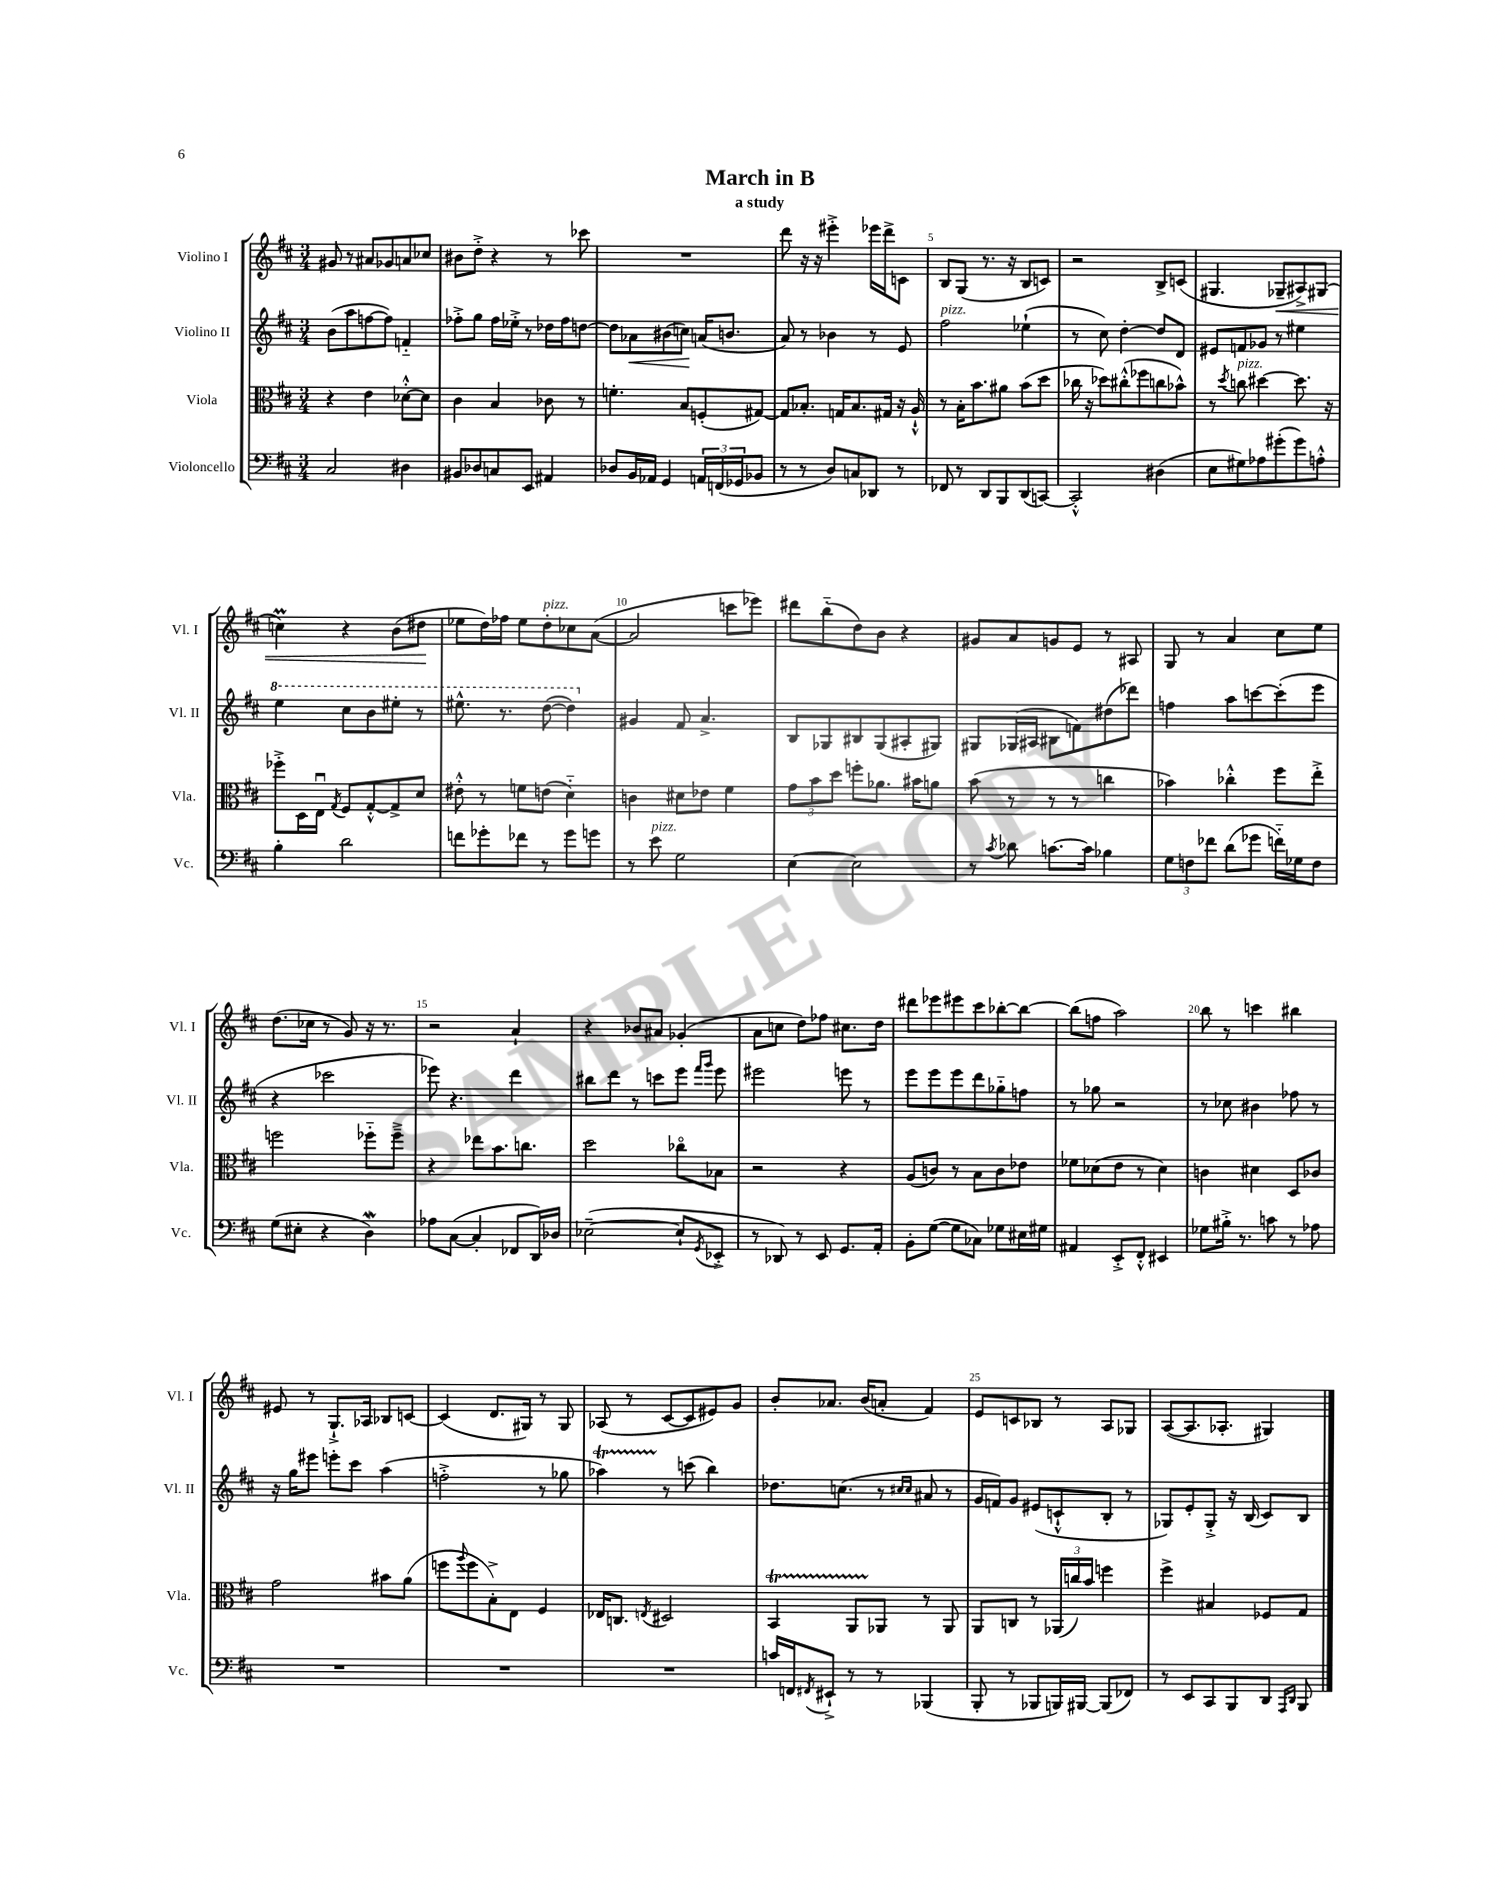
\header { title = "March in B" subtitle = "a study" }
<<
\new StaffGroup <<
\new Staff = "s0" \with { instrumentName = "Violino I" shortInstrumentName = "Vl. I" } {
    \clef treble \key d \major \numericTimeSignature \time 3/4
    gis'8 r8 ais'8 ges'8 a'8 ces''8 |
    bis'8 d''8-.-> r4 r8 ces'''8 |
    R2. |
    d'''8 r16 r16 eis'''4-.-> ees'''16 d'''16-> c'8 |
    b8 g8( r8. r16 b8 c'8) |
    r2 b8-> c'8( |
    gis4. ges8--\< ais8->) gis8( |
    c''4\prall) r4 b'8( dis''8\! |
    ees''8 d''16) fes''16 ees''8 d''8-.^\markup { \italic "pizz." } ces''8 a'8~( |
    a'2 c'''8 ees'''8) |
    dis'''8 b''8-_( d''8) b'8 r4 |
    gis'8 a'8 g'8 e'8 r8 ais8 |
    g8 r8 a'4 cis''8 e''8 |
    d''8.( ces''16 r8 g'8) r16 r8. |
    r2 a'4-! |
    r4 bes'8 ais'8 ges'4-.( |
    a'8 c''8 d''8) fes''8 cis''8. d''16 |
    dis'''8 ees'''8 eis'''8 cis'''8 bes''8~-. bes''8~ |
    bes''8( f''8 a''2) |
    b''8 r8 c'''4 bis''4 |
    eis'8 r8 g8.-!-> aes16 bes8 c'8~ |
    c'4( d'8. gis16) r8 gis8 |
    aes8( r8 cis'8~ cis'8 eis'8) g'8 |
    b'8-. aes'8. b'16( a'8-. fis'4) |
    e'8 c'8 bes8 r8 a8 ges8 |
    a8~( a8. aes8.-. gis4) \bar "|." |
}
\new Staff = "s1" \with { instrumentName = "Violino II" shortInstrumentName = "Vl. II" } {
    \clef treble \key d \major \numericTimeSignature \time 3/4
    b'8( a''8 f''8~ f''8) f'4-_ |
    fes''8-.-> g''8 fes''16 ees''16-.-> r8 des''16 fes''16 d''8~ |
    d''8 aes'8\< bis'8( c''8\!) a'16( b'8. |
    a'8) r8 bes'4 r8 e'8 |
    fis''2^\markup { \italic "pizz." } ees''4-!( |
    r8 cis''8) d''4~-. d''8 d'8 |
    eis'8 f'8 ges'8 r8 eis''4 |
    \ottava #1 e'''4 cis'''8 b''8 eis'''8-. r8 |
    eis'''8.-^ r8. d'''8~( d'''4) \ottava #0 |
    gis'4 fis'8 a'4.-> |
    b8 ges8 bis8 ges8( ais8-. gis8) |
    gis8 ges16( ais16 bis8 f'8) dis''8( des'''8) |
    f''4 a''8 c'''8~ c'''8-.( e'''8 |
    r4 ces'''2 |
    ees'''8) r4. d'''4 |
    bis''8 d'''8 r8 c'''8 e'''8 \grace { fis'''16 g'''16 } e'''8 |
    eis'''2 e'''8 r8 |
    e'''8 e'''8 e'''8 d'''8 ges''8-_ f''8 |
    r8 ges''8 r2 |
    r8 ces''8 bis'4 fes''8 r8 |
    r16 g''16 eis'''8 e'''8-. cis'''8 a''4( |
    f''2-.-> r8 ges''8 |
    aes''4\startTrillSpan) r8\stopTrillSpan c'''8( b''4) |
    des''8. c''8.( r8 \grace { cis''16 cis''16 } ais'8 r8 |
    g'16 f'16) g'8 eis'8( c'8-!-^ b8-. r8 |
    ges8) e'8-. ges8-.-> r16 b16( cis'8) b8 \bar "|." |
}
\new Staff = "s2" \with { instrumentName = "Viola" shortInstrumentName = "Vla." } {
    \clef alto \key d \major \numericTimeSignature \time 3/4
    r4 e'4 des'8~-.-^ des'8 |
    cis'4 b4 ces'8 r8 |
    f'4.-. b8 f8-.( gis8~) |
    gis8 bes8.-. g16 bes8. gis16 r16 a16-!-^ |
    r8 b16-. b'8. ais'8 b'8( d''8 |
    ces''16 r16 des''8) cis''8-.-^( fes''8 c''8 bes'8-^) |
    r8 \acciaccatura { d''8 } c''8^\markup { \italic "pizz." } dis''4~ dis''8. r16 |
    fes''8-.-> d16 e16\downbow \acciaccatura { g8 } fis8 g8~-.-^ g8-> d'8 |
    eis'8-.-^ r8 f'8 e'8( d'4-_) |
    c'4 dis'8 ees'8 fis'4 |
    \tuplet 3/2 { g'8 b'8 d''8 } f''8-. aes'8. bis'16 a'8 |
    b'8( r8 r8 r8 c''4 |
    bes'4) ces''4-.-^ fis''8 e''8-.-> |
    f''2 fes''8-_ fes''8---> |
    r4 ees''8 b'8. c''8. |
    d''2 ces''8\flageolet bes8 |
    r2 r4 |
    a8( c'8) r8 b8 c'8 ees'8 |
    fes'8 des'8( e'8 r8 des'4) |
    c'4 dis'4 d8 ces'8 |
    g'2 bis'8 a'8( |
    f''8 \appoggiatura { a''8 } f''8 b8-.->) e8 fis4 |
    ees16 c8. \acciaccatura { e8 } dis2 |
    b,4\startTrillSpan a,8 aes,8\stopTrillSpan r8 aes,8 |
    a,8 c8 r8 \tuplet 3/2 { aes,16( c''16) b'16 } f''4 |
    fis''4-> bis4 fes8 g8 \bar "|." |
}
\new Staff = "s3" \with { instrumentName = "Violoncello" shortInstrumentName = "Vc." } {
    \clef bass \key d \major \numericTimeSignature \time 3/4
    cis2 dis4 |
    bis,8 des8 c8 e,8 ais,4 |
    des8 b,16 aes,16 g,4 \tuplet 3/2 { a,16 f,16( ges,16 } bes,8 |
    r8 r8 d8) c8 des,8 r8 |
    fes,8 r8 d,8 b,,8 d,8( c,8~) |
    c,2-.-^ dis4( |
    e8 gis8) aes8 gis'8-.( gis'8) a8-.-^ |
    b4-. d'2 |
    f'8 ges'8-. fes'8 r8 ges'8 g'8 |
    r8 e'8^\markup { \italic "pizz." } g2 |
    e4~ e2 |
    r8 \acciaccatura { cis'8 } des'8 c'8.~ c'16 bes4 |
    \tuplet 3/2 { g8 f8 fes'8 } d'8( ges'8 f'16-_) ges16 f8 |
    g8( eis8-. r4 d4\mordent) |
    aes8 cis8~( cis4-. fes,8 d,16) des16 |
    ees2~--( ees8-! \acciaccatura { g,8 } ees,8-.-> |
    r8 des,8) r8 e,8 g,8. a,16-. |
    b,8-. g8~( g8 ces8) ges8 eis16 gis16 |
    ais,4 e,8-.-> fis,8-.-^ eis,4 |
    ges8 bis16-.-> r8. c'8 r8 aes8 |
    R2. |
    R2. |
    R2. |
    c'16 f,16 \acciaccatura { fis,8 } eis,8-!-> r8 r8 bes,,4( |
    b,,8-. r8 bes,,8 b,,16) bis,,16~ bis,,8( fes,8) |
    r8 e,8 cis,8 b,,8 d,8 \grace { a,,16 d,16 } b,,8 \bar "|." |
}
>>
>>
\layout { \context { \Score \override BarNumber.break-visibility = ##(#f #t #t) barNumberVisibility = #(every-nth-bar-number-visible 5) } }
